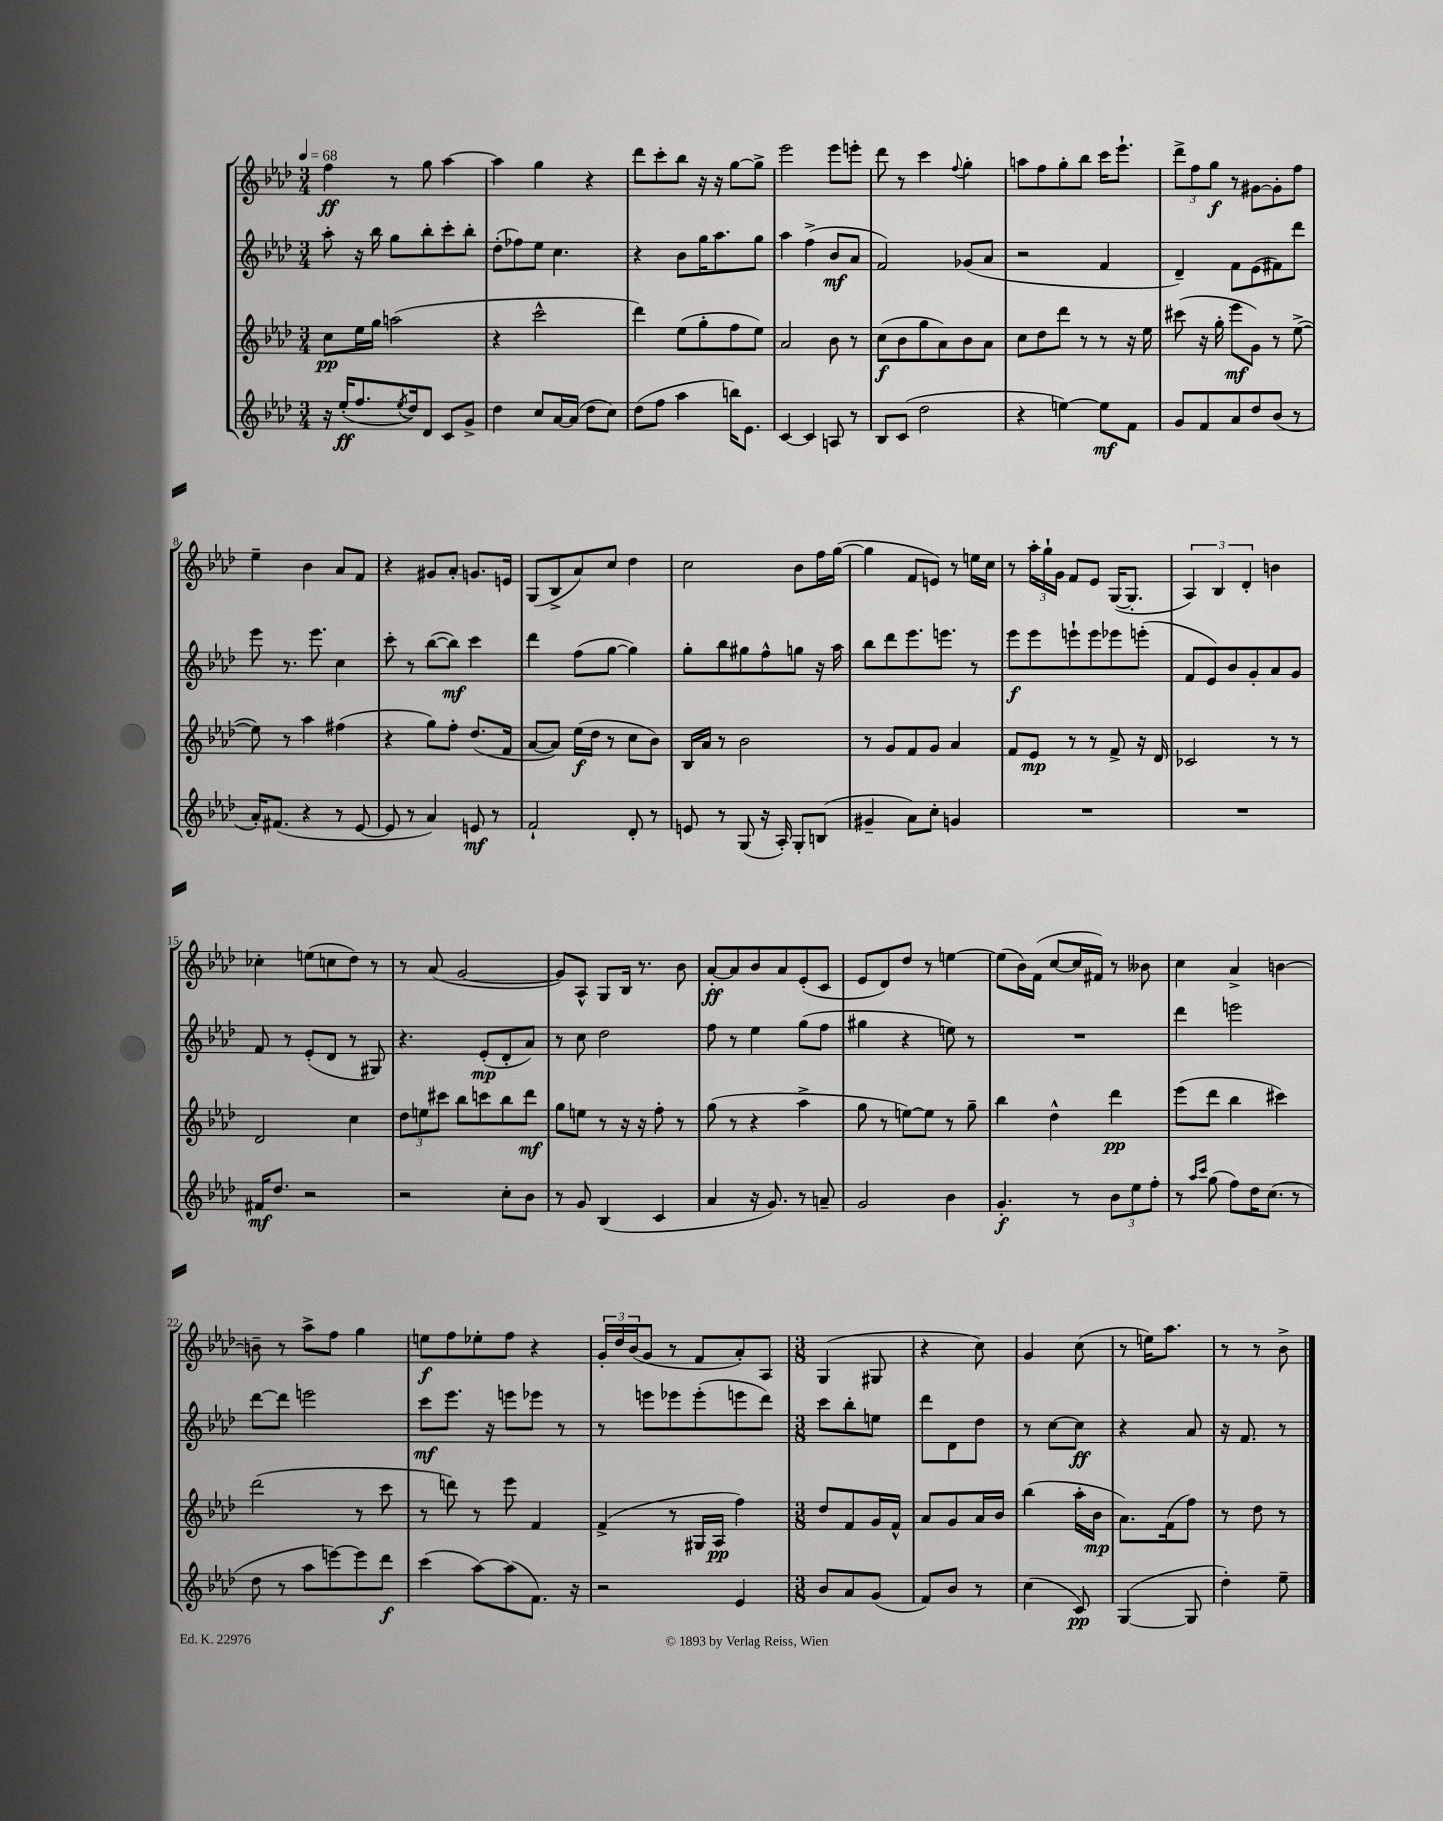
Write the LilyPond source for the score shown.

<<
\new StaffGroup <<
\new Staff = "s0" {
    \clef treble \key aes \major \numericTimeSignature \time 3/4 \tempo 4 = 68
    f''4\ff r8 g''8 aes''4~ |
    aes''4 g''4 r4 |
    des'''8 c'''8-. bes''8 r16 r16 g''8~ g''8-> |
    ees'''2 ees'''8 e'''8-. |
    des'''8 r8 c'''4 \appoggiatura { f''8 } g''4-. |
    a''8 f''8 g''8-. bes''8 c'''16 ees'''8.-! |
    \tuplet 3/2 { des'''8-> f''8 g''8\f } r8 gis'8~ gis'8-. f''8 |
    ees''4-- bes'4 aes'8 f'8 |
    r4 gis'8 aes'8-. g'8. e'16 |
    g8( bes8-> aes'8) c''8 des''4 |
    c''2 bes'8 f''16 g''16~( |
    g''4 f'8 e'8) r8 e''16 c''16 |
    r8 \tuplet 3/2 { aes''16-. g''16-! g'16 } f'8 ees'8 g16~( g8.-. |
    \tuplet 3/2 { aes4) bes4 des'4-. } b'4 |
    ces''4-. e''8( c''8 des''8) r8 |
    r8 aes'8( g'2~ |
    g'8) aes8-^ g8 bes16 r8. bes'8 |
    aes'8~-.\ff aes'8 bes'8 aes'8 ees'8-.( c'8 |
    ees'8 des'8) des''8 r8 e''4~ |
    e''8( bes'16) f'16( c''8~ c''16 fis'16) r8 beses'8 |
    c''4 aes'4-> b'4~ |
    b'8-- r8 aes''8-> f''8 g''4 |
    e''8\f f''8 ees''8-. f''8 r4 |
    \tuplet 3/2 { g'16-. des''16 bes'16( } g'8 r8 f'8 aes'8-.) aes8 |
    \numericTimeSignature \time 3/8 g4( gis8 |
    r4 c''8) |
    g'4 c''8( |
    r8 e''16) aes''8. |
    r8 r8 bes'8-> \bar "|." |
}
\new Staff = "s1" {
    \clef treble \key aes \major \numericTimeSignature \time 3/4
    aes''8-. r16 bes''16 g''8 bes''8-. c'''8-. bes''8-. |
    des''8-.( fes''8) ees''8 c''4. |
    r4 bes'8 g''16 aes''8. g''8 |
    aes''4 f''4->( bes'8\mf aes'8 |
    f'2) ges'8( aes'8 |
    r2 f'4 |
    des'4--) f'8 ees'8( fis'8) des'''8 |
    ees'''8 r8. ees'''8. c''4 |
    c'''8-. r8 bes''8~( bes''8\mf) c'''4 |
    des'''4 f''8( g''8~ g''4) |
    g''8-. bes''8 gis''8 f''8-^ g''8 r16 aes''16 |
    bes''8 des'''8 ees'''8. e'''8. r8 |
    ees'''8\f ees'''8 e'''8-! e'''8 ees'''8 e'''8-.( |
    f'8 ees'8) bes'8 g'8-. aes'8 g'8 |
    f'8 r8 ees'8-.( des'8 r8 gis8) |
    r4. ees'8-.\mp( des'8-. aes'8) |
    r8 c''8 des''2 |
    f''8 r8 ees''4 g''8( f''8 |
    gis''4 r4 e''8) r8 |
    R2. |
    des'''4 e'''2 |
    des'''8~ des'''8 e'''2 |
    c'''8\mf ees'''8. r16 e'''8 ees'''8 r8 |
    r8 e'''8 ees'''8 ees'''8-.( e'''8 des'''8) |
    \numericTimeSignature \time 3/8 c'''8 bes''8-. e''8 |
    des'''8 des'8 des''8 |
    r8 c''8~ c''8\ff |
    r4 aes'8 |
    r16 f'8. r8 \bar "|." |
}
\new Staff = "s2" {
    \clef treble \key aes \major \numericTimeSignature \time 3/4
    c''8\pp ees''16 g''16 a''2( |
    r4 c'''2-^ |
    des'''4) ees''8( g''8-. f''8 ees''8) |
    aes'2 bes'8 r8 |
    c''8\f( bes'8 g''8 aes'8) bes'8 aes'8 |
    c''8 des''8 des'''8 r8 r8 r16 ees''16 |
    cis'''8( r16 g''16-. ees'''8\mf g'8) r8 ees''8~->( |
    ees''8) r8 aes''4 fis''4( |
    r4 g''8) f''8-. des''8.( f'16 |
    aes'8~ aes'8) ees''16\f( des''16 r8 c''8 bes'8) |
    bes16 aes'16 r8 bes'2 |
    r8 g'8 f'8 g'8 aes'4 |
    f'8 ees'8\mp r8 r8 f'8-> r16 des'16 |
    ces'2 r8 r8 |
    des'2 c''4 |
    \tuplet 3/2 { des''8 e''8 cis'''8 } bes''8 c'''8 bes''8 des'''8\mf |
    g''8 e''8 r8 r16 r16 f''8-. r8 |
    g''8( r8 r4 aes''4-> |
    g''8 r8 e''8~) e''8 r8 g''8-- |
    bes''4 des''4-^ des'''4\pp |
    ees'''8( des'''8 bes''4 cis'''4) |
    des'''2( r8 c'''8 |
    r8 d'''8) r8 ees'''8 f'4 |
    f'4->( r8 gis16 aes16\pp f''4) |
    \numericTimeSignature \time 3/8 des''8 f'8 g'16 f'16-^ |
    aes'8 g'8 aes'16 bes'16 |
    bes''4( aes''16-. bes'16\mp |
    aes'8.) f'16( f''8) |
    r8 des''8 r8 \bar "|." |
}
\new Staff = "s3" {
    \clef treble \key aes \major \numericTimeSignature \time 3/4
    r16 ees''16-.\ff( f''8. \acciaccatura { ees''8 } des''16) des'8 c'8 g'8-> |
    des''4 c''8 aes'16~ aes'16( des''8 c''8) |
    des''8( f''8 aes''4 b''16) ees'8. |
    c'4~ c'4 a8 r8 |
    bes8 c'8( des''2 |
    r4 e''4~) e''8\mf f'8 |
    g'8 f'8 aes'8 des''8 bes'8( r8 |
    aes'16-.) fis'8.( r4 r8 ees'8~ |
    ees'8 r8 aes'4) e'8\mf r8 |
    f'2-! des'8-. r8 |
    e'8 r8 g8( r16 aes16-.) g8-. b8( |
    gis'4-- aes'8) c''8-. g'4 |
    R2. |
    R2. |
    fis'16\mf des''8. r2 |
    r2 c''8-. bes'8 |
    r8 g'8 bes4( c'4 |
    aes'4 r16 g'8.) r8 a'8-- |
    g'2 bes'4 |
    g'4.-.\f r8 \tuplet 3/2 { bes'8 ees''8 f''8-. } |
    r8 \grace { aes''16 c'''16 } g''8( f''8) des''16 c''8.( r8 |
    des''8 r8 aes''8 e'''8~) e'''8 des'''8\f |
    c'''4( aes''8~) aes''8( f'8.) r16 |
    r2 ees'4 |
    \numericTimeSignature \time 3/8 bes'8 aes'8 g'8( |
    f'8) bes'8 r8 |
    c''4( c'8\pp) |
    g4~( g8 |
    des''4-.) ees''8-- \bar "|." |
}
>>
>>
